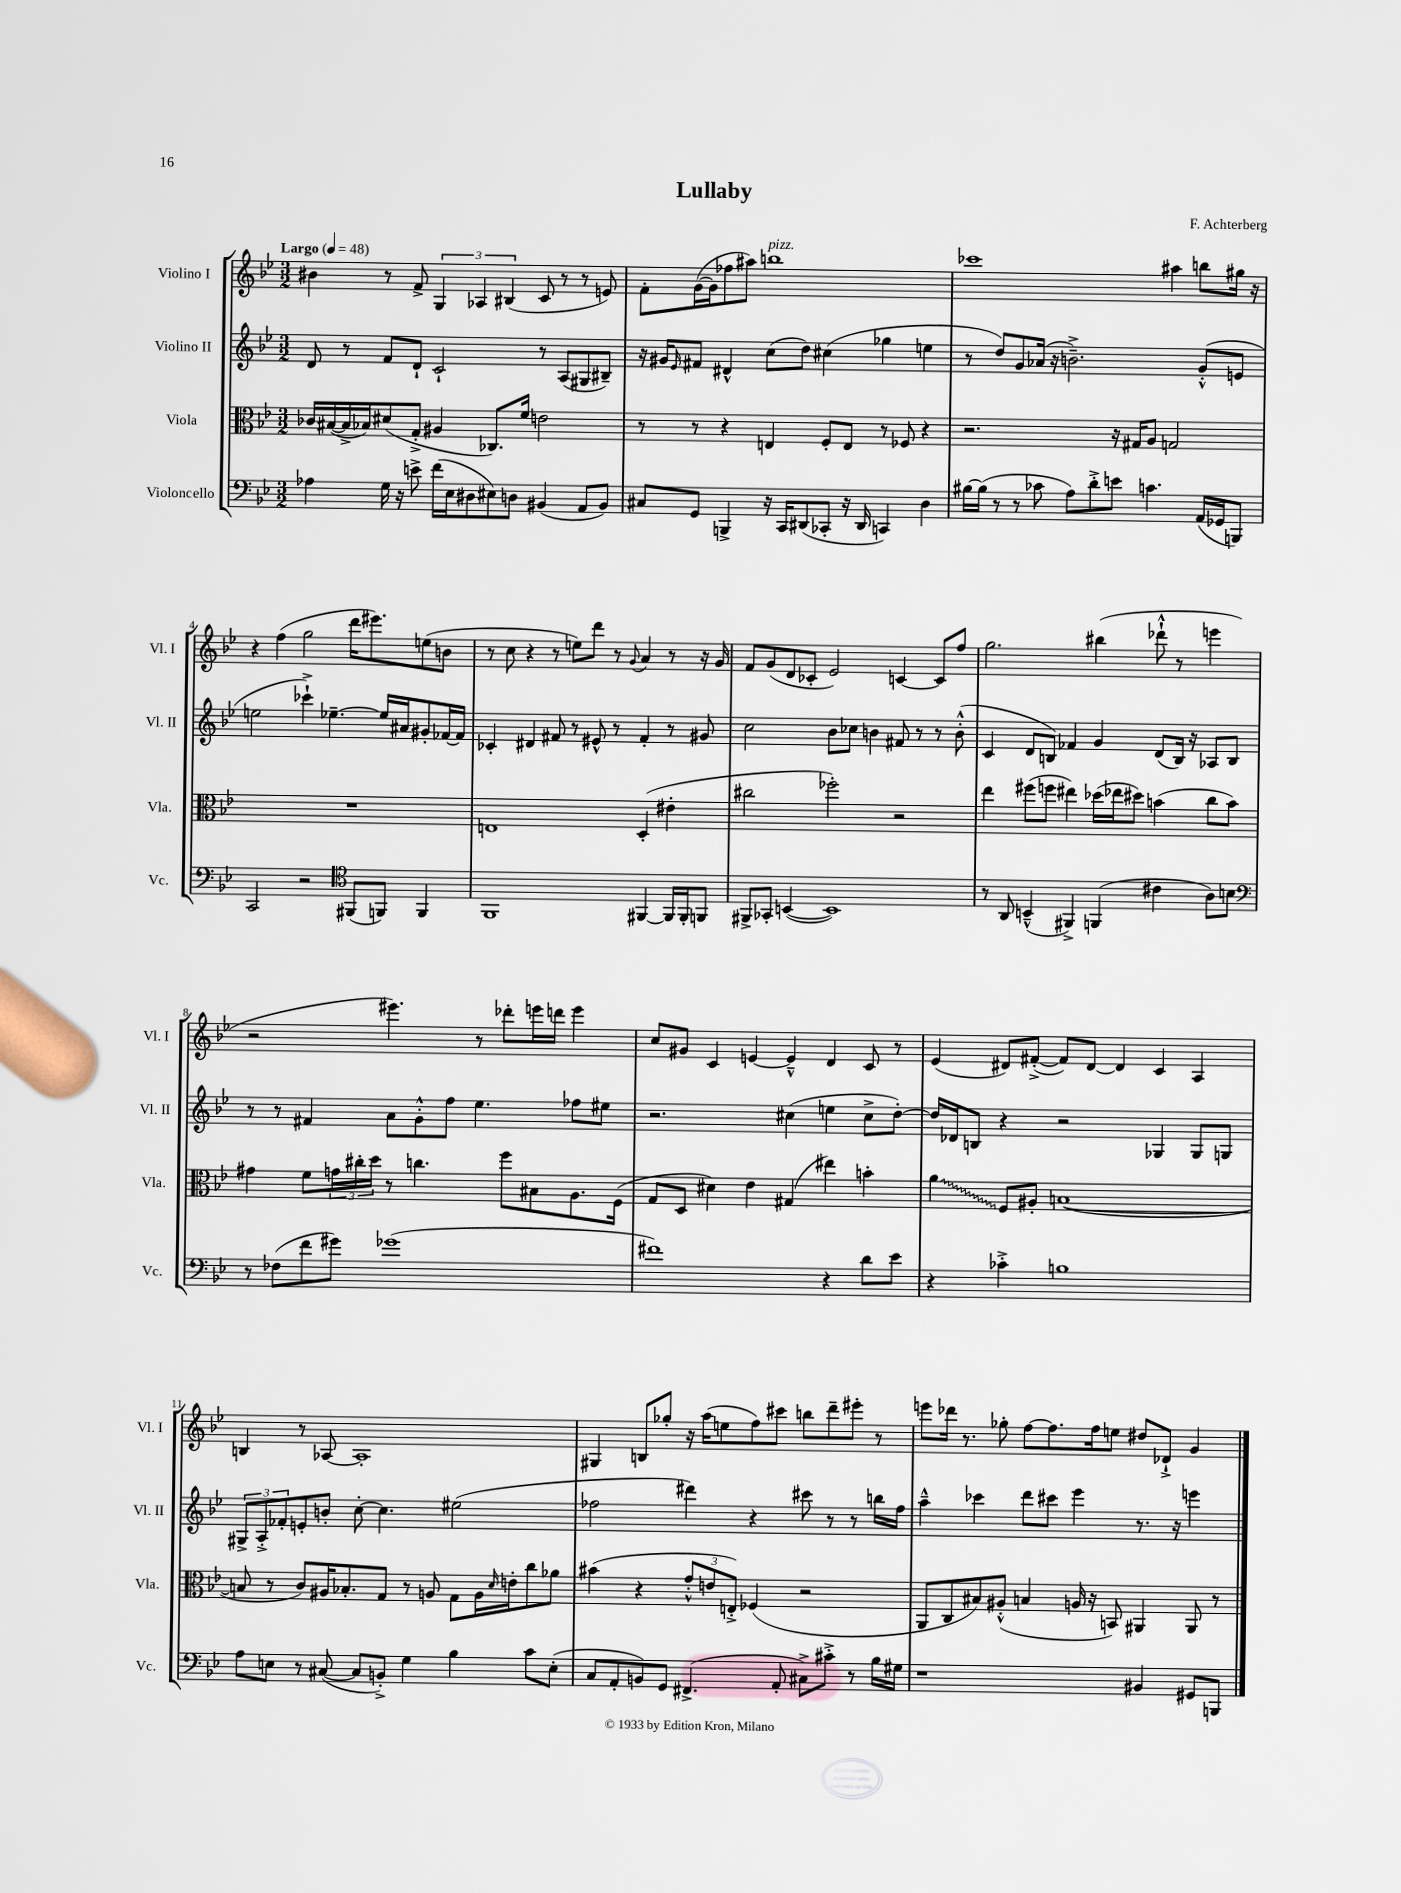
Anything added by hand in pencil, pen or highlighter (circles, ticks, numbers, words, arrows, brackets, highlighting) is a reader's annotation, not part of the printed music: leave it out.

**kern	**kern	**kern	**kern
*staff4	*staff3	*staff2	*staff1
*clefF4	*clefC3	*clefG2	*clefG2
*k[b-e-]	*k[b-e-]	*k[b-e-]	*k[b-e-]
*M3/2	*M3/2	*M3/2	*M3/2
*MM48	*MM48	*MM48	*MM48
4A-	16c-	8d	4b#
.	([16B#	.	.
.	16B#^]	8r	.
.	16B-)	.	.
16G	(8d#	8f	8r
16r	.	.	.
8e^	8G'^	8d`	8f^
(16f	4A#	2c`	6G
16E-	.	.	.
8D#	.	.	.
.	.	.	6A-
8E#)	8.C-)	.	.
.	.	.	(6B#
8D	.	.	.
.	16f	.	.
(4BB#	2e	8r	8c
.	.	(8A	8r
8AA	.	8G#	8r
8BB#)	.	8B#~)	8e)
=	=	=	=
8C#	8r	16r	8f'
.	.	16g#	.
.	.	16qqe-	.
8GG	8r	8f#	([16g
.	.	.	16g]
4BBB^	4r	4d#^^	8ff-
.	.	.	8aa#)
16r	4E	(8cc	1bb
16CC	.	.	.
(8DD#	.	8dd)	.
8CC-'	8F'	(4cc#	.
16r	8E	.	.
16DD#	.	.	.
4CC)	8r	4gg-	.
.	8F-	.	.
4D	4r	4ee	.
=	=	=	=
[16B#	2.r	8r	1ccc-
(16B#]	.	.	.
8r	.	8dd)	.
8r	.	8g	.
8c-	.	(16a-	.
.	.	16r	.
8A)	.	2.b~^)	.
8d'^	.	.	.
8e	16r	.	.
.	16G#	.	.
4.c	8A	.	.
.	2G	.	4aa#
(16AA	.	(8g'^^	8bb
16GG-	.	.	.
8BBB)	.	8e	16gg#
.	.	.	16r
=	=	=	=
2CC	1.r	2ee	4r
.	.	.	(4ff
2r	.	4ccc-`^)	2gg
.	.	[4.ee-~	.
*clefC4	*	*	*
(8FF#	.	.	16ddd
.	.	.	8.eee#)
8FF)	.	16ee-]	.
.	.	16a#	.
4FF	.	8g#'	(8ee
.	.	[16f-	8b
.	.	16f-]	.
=	=	=	=
1FF	1E	4c-'	8r
.	.	.	8cc
.	.	4d#	4r
.	.	8f#	8r
.	.	8r	8ee)
.	.	8e#^^	8ddd
.	.	8r	8r
.	.	.	8qqg
[4FF#	(4D'	4f#'	4a
16FF#]	4e#'	8r	8r
16FF#'	.	.	.
8FF	.	8g#	16r
.	.	.	16g
=	=	=	=
8FF#^	2cc#	2cc	8f
8GG-'	.	.	(8g
([4BB	.	.	8d
.	.	.	8c-'
1BB])	2ff-')	8b-	2e-)
.	.	8cc-	.
.	.	4b	.
.	2r	8f#	[4c
.	.	8r	.
.	.	8r	8c]
.	.	(8b'^^	8ff
=	=	=	=
8r	4ee-	4c	2.gg
8AA	.	.	.
(4BB~^^	(8ff#	8d	.
.	8ff	8B)	.
4FF#^)	4ee#)	4f-	.
(4FF	(16dd-	4g	(4bb#
.	16ee-	.	.
.	8dd#)	.	.
4c#	(4b	(8d	8ddd-`^^
.	.	16B)	8r
.	.	16r	.
8A)	8cc	8A-	4eee
8B	8b)	8B	.
=	=	=	=
*clefF4	*	*	*
8r	4g#	8r	2r
(8F-	.	8r	.
8f	8f	4f#	.
8g#)	24g	.	.
.	24cc#'	.	.
.	24dd	.	.
(1g-	8r	8a	4.eee#)
.	4.cc	8g'^^	.
.	.	8ff	.
.	.	4.ee-	8r
.	8ff	.	8ddd-'
.	8B#	.	16eee
.	.	.	16ddd
.	8.A	8ff-	4eee
.	.	8ee#	.
.	(16F	.	.
=	=	=	=
1f#)	8G	2.r	8cc
.	8D	.	8g#
.	4d#)	.	4c
.	4e-	.	[4e
.	(4G#	(4cc#	4e~^^]
4r	4ee#)	4ee	4d
8d	4b'	8cc#^	8c
8e-	.	[8dd')	8r
=	=	=	=
4r	4a	16dd]	(4e-
.	.	16d-	.
.	.	8B	.
4c-'^	8F	4r	8d#)
.	8A#'	.	([8f#'^
1B	([1B	2r	8f#])
.	.	.	[8d#
.	.	.	4d#]
.	.	4G-	4c
.	.	8G-	4A
.	.	8G	.
=	=	=	=
8A	8B]	12G#^	4B
.	.	12A'^	.
8E	8r	.	.
.	.	12f-'	.
8r	8c)	8e'	8r
([8C#	16A#	8b'	[8A-
.	8.B-'	.	.
8C#]	.	[8cc'	1A-']
8BB'^)	8G	4.cc]	.
4G	8r	.	.
.	8A	.	.
4B-	8G	(2ee#	.
.	16A	.	.
.	16qqd	.	.
.	16e'	.	.
8c	8cc	.	.
(8E'	8a-	.	.
=	=	=	=
8C	(4b#	2ff-	4G#
8AA'	.	.	.
8BB)	4r	.	8B
8GG	.	.	8gg-'
(4.FF#^	12g'^^	4ddd#)	16r
.	.	.	(16aa
.	12e	.	.
.	.	.	8ee
.	12E'^)	.	.
.	(4F-	4r	8ff)
8AA'	.	.	8ccc#
8C#^)	2r	8ccc#	8bb
8c#'^	.	8r	8ddd~
8r	.	8r	8eee#'
16B-	.	16bb	8r
16G#	.	16ff-	.
=	=	=	=
1r	8AA	4aa~^^	8eee
.	8C	.	16ddd-
.	.	.	8.r
.	8B#)	4ccc-	.
.	(8A#'^^	.	8gg-'
.	4B	8ddd	[8ff
.	.	8ccc#	8.ff]
.	16A	4eee-	.
.	16r	.	16ff
.	8BB)	.	8ee
4BB#	4AA#	8.r	8dd#
.	.	.	8d-`^
.	.	16r	.
8GG#	8AA#	4eee	4g
8BBB	8r	.	.
==	==	==	==
*-	*-	*-	*-
